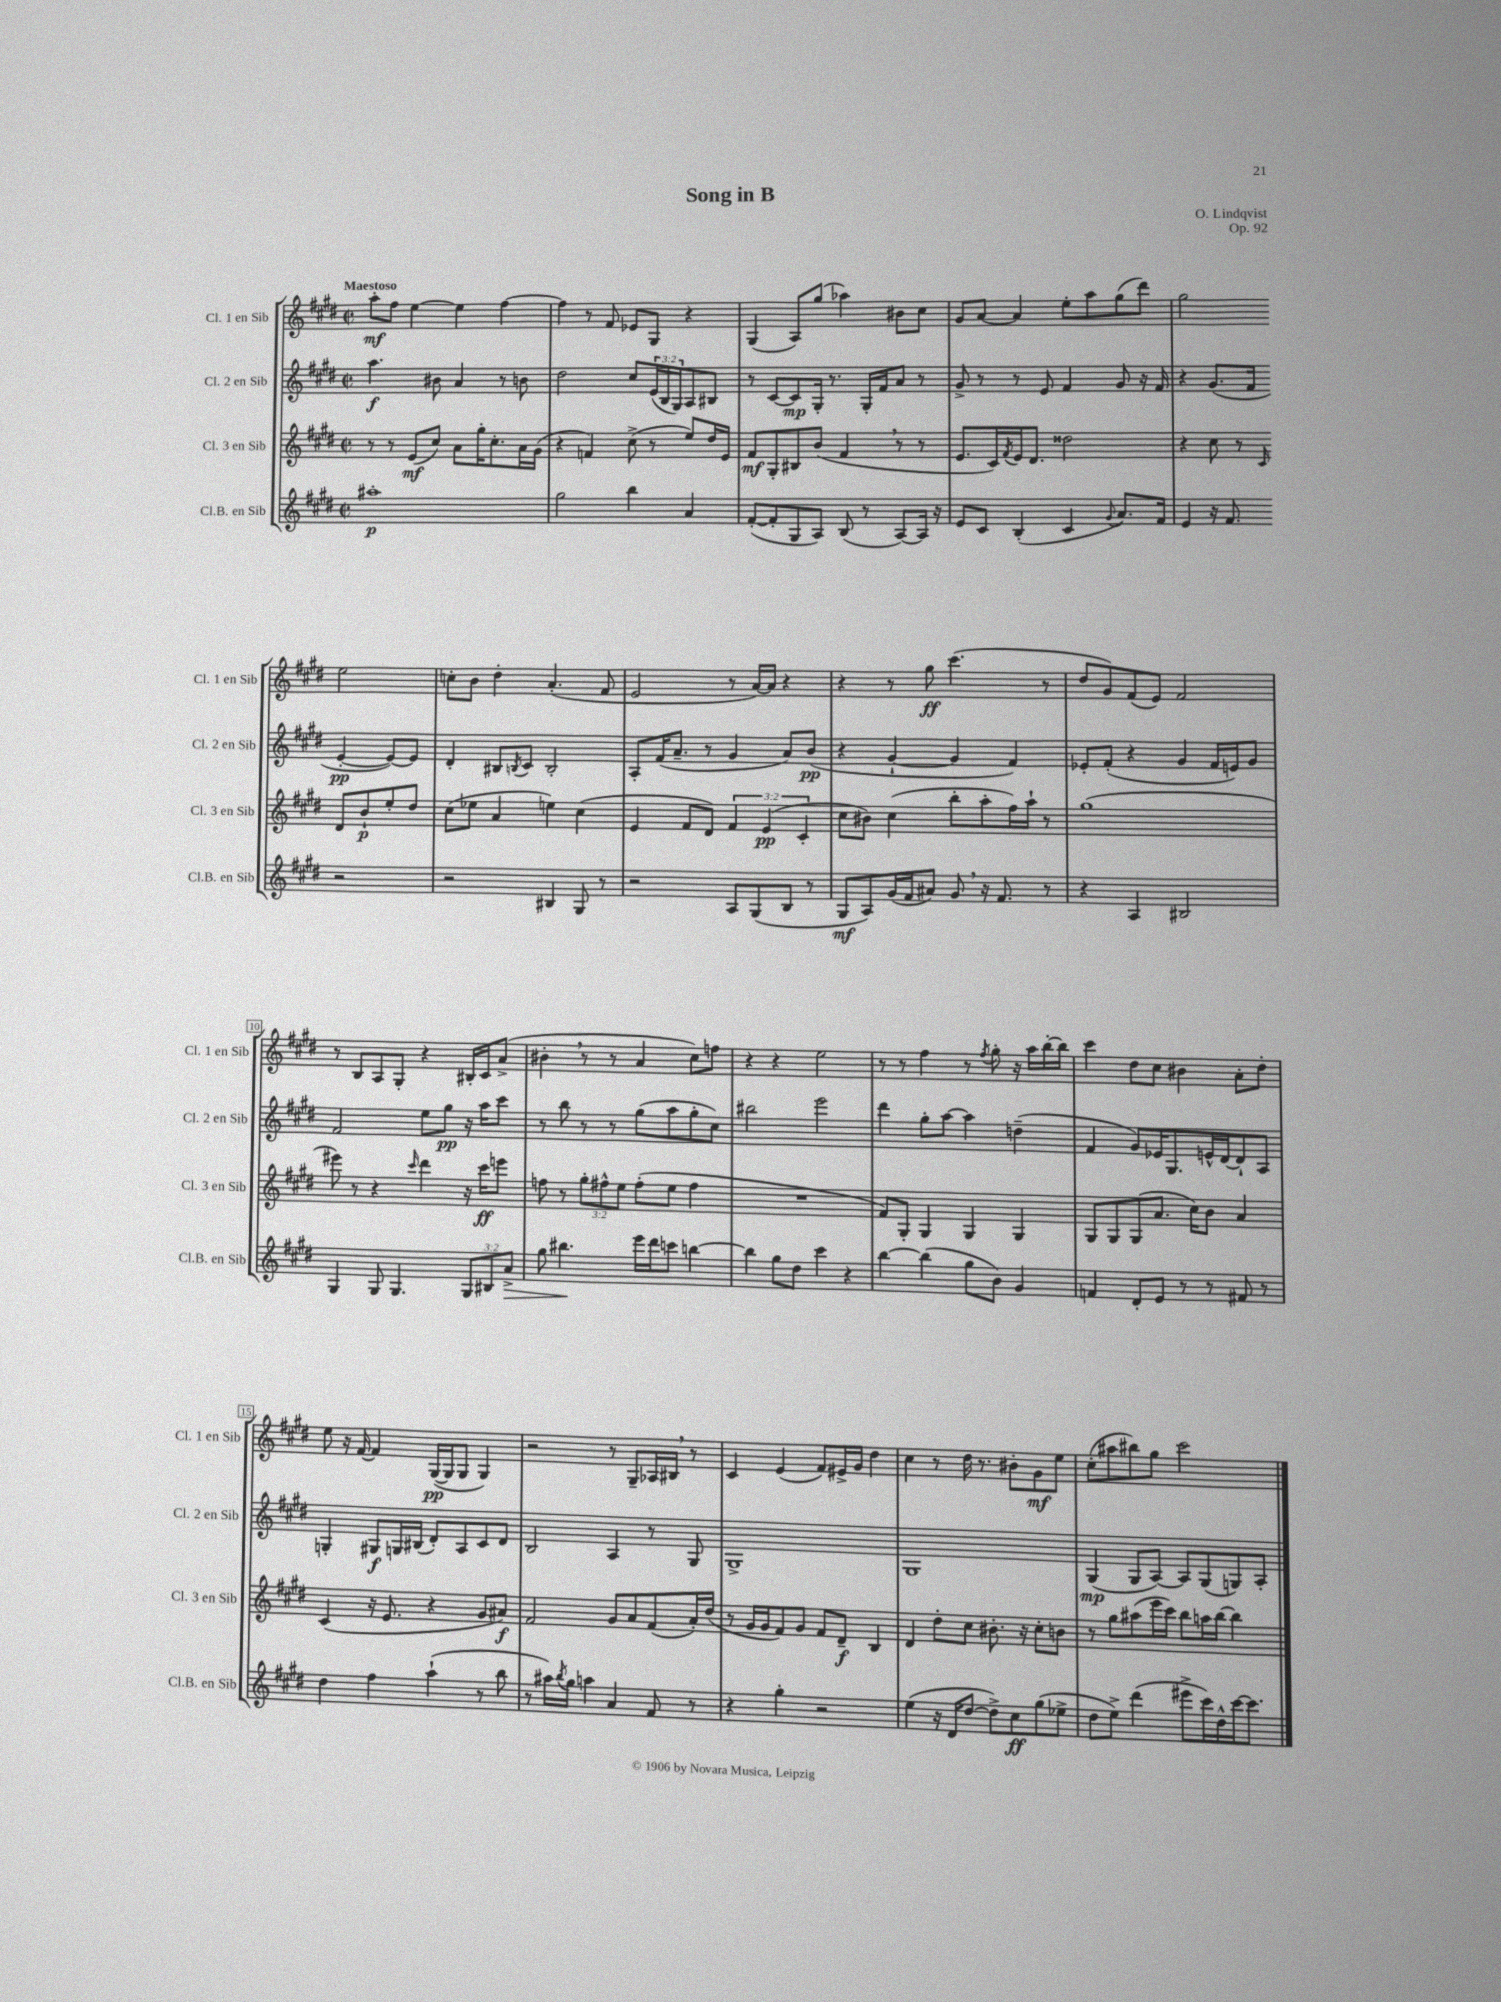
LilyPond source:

\header { title = "Song in B" composer = "O. Lindqvist" opus = "Op. 92" }
<<
\new StaffGroup <<
\new Staff = "s0" \with { instrumentName = "Cl. 1 en Sib" shortInstrumentName = "Cl. 1 en Sib" } {
    \clef treble \key e \major \defaultTimeSignature \time 2/2 \tempo "Maestoso"
    a''8-.\mf fis''8 e''4~ e''4 fis''4~ |
    fis''4 r8 fis'8 ees'8 gis8 r4 |
    gis4( a8) gis''8( aes''4) bis'8 cis''8 |
    gis'8 a'8~ a'4 e''8-. a''8 gis''8( dis'''8) |
    gis''2 e''2 |
    c''8-. b'8 dis''4-. a'4.-.( fis'8 |
    e'2 r8 a'16~) a'16 r4 |
    r4 r8 gis''8\ff cis'''4.( r8 |
    dis''8 gis'8) fis'8( e'8) fis'2 |
    r8 b8 a8 gis8-. r4 bis16-. cis'16 a'8->( |
    bis'4-. \breathe r8 r8 a'4 cis''8) f''8 |
    r4 r4 e''2 |
    r8 r8 fis''4 r8 \acciaccatura { fis''8 } gis''8-. r16 a''16 b''16~-. b''16 |
    cis'''4 dis''8 cis''8 bis'4 a'8-. dis''8-. |
    e''8 r16 fis'16~ fis'4 gis16~\pp( gis16 gis8 gis4) |
    r2 r8 gis8-- aes16 bis16 \breathe r8 |
    cis'4 e'4( fis'8) eis'16-> gis'16 dis''4 |
    cis''4 r8 dis''16 r8. bis'8-. gis'8\mf e''8 |
    cis''8-.( ais''8 bis''8) gis''8 cis'''2 \bar "|." |
}
\new Staff = "s1" \with { instrumentName = "Cl. 2 en Sib" shortInstrumentName = "Cl. 2 en Sib" } {
    \clef treble \key e \major \defaultTimeSignature \time 2/2 \override Staff.TupletNumber.text = #tuplet-number::calc-fraction-text
    a''4.\f bis'8 a'4 r8 b'8 |
    dis''2 cis''8 \tuplet 3/2 { e'16( b16 gis16) } a8 bis8 |
    r8 cis'8~ cis'8\mp gis16-. r8. gis16-. fis'16 a'8 r8 |
    gis'8-> r8 r8 e'8 fis'4 gis'8 r16 fis'16 |
    r4 gis'8.( fis'16 e'4~-.\pp e'8~) e'8 |
    dis'4-. bis8 \acciaccatura { b8 } cis'8 b2-. |
    a8-. fis'16( a'8.-- r8 gis'4 a'8) b'8\pp( |
    r4 gis'4~-! gis'4 fis'4) |
    ees'8-. fis'8-.( r4 gis'4 fis'16 e'16) gis'8 |
    fis'2 e''8 gis''8\pp r16 a''16 cis'''8 |
    r8 b''8 r8 r8 gis''8( a''8 gis''8-. cis''8) |
    bis''2 e'''2 |
    dis'''4 gis''8-. a''8~ a''4 d''4--( |
    fis'4 gis'8) ees'16 gis8. e'16-^ dis'16~ dis'8-! a8 |
    g4-. gis8\f g16 bis16( dis'8-.) a8 cis'8 dis'8 |
    b2 a4 r8 gis8 |
    gis1-> |
    gis1 |
    gis4\mp( gis8 a8~) a8 gis8( g8) a8-. \bar "|." |
}
\new Staff = "s2" \with { instrumentName = "Cl. 3 en Sib" shortInstrumentName = "Cl. 3 en Sib" } {
    \clef treble \key e \major \defaultTimeSignature \time 2/2 \override Staff.TupletNumber.text = #tuplet-number::calc-fraction-text
    r8 r8 e'8\mf( cis''8) a'8 gis''16-. cis''8.-. a'16 gis'16( |
    r4 f'4) cis''8->( r8 e''8) dis''16 e'16 |
    fis'8\mf gis8-. bis8 b'8( fis'4 \breathe r8 r8 |
    e'8. cis'16) \acciaccatura { fis'8 } e'16 dis'8. disis''2 |
    r4 cis''8 r8 \grace { cis'16 } dis'8 b'8-!\p e''8-. dis''8 |
    cis''8( ees''8 a'4 e''4) cis''4( |
    e'4 fis'8 dis'8) \tuplet 3/2 { fis'4 e'4\pp( cis'4-. } |
    cis''8 bis'8) cis''4( b''8-. a''8-. fis''16) a''16-! r8 |
    gis''1( |
    eis'''8) r8 r4 \grace { cis'''16 } dis'''4 r16 cis'''16\ff e'''8 |
    f''8 r8 \tuplet 3/2 { gis''8-. fis''8-^ e''8 } fis''8-.( e''8 fis''4 |
    R1 |
    fis'8) gis8-. gis4 gis4 gis4 |
    gis8 gis8 gis8( a'8. cis''16) b'8 a'4 |
    cis'4( r16 e'8. r4 gis'8 ais'8\f) |
    fis'2 gis'8 a'8 fis'8( a'16-.) dis''16( |
    r8 gis'16 gis'16 fis'8) gis'8 fis'8 dis'8--\f b4 |
    dis'4 dis''8-. cis''8 bis'8.-. r16 cis''8-. b'8 |
    r8 gis''8 ais''8( e'''16 cis'''16) b''8 a''16 b''16~ b''4 \bar "|." |
}
\new Staff = "s3" \with { instrumentName = "Cl.B. en Sib" shortInstrumentName = "Cl.B. en Sib" } {
    \clef treble \key e \major \defaultTimeSignature \time 2/2 \override Staff.TupletNumber.text = #tuplet-number::calc-fraction-text
    ais''1-.\p |
    gis''2 b''4 a'4 |
    fis'8~-.( fis'8-. gis8 a8) b8( r8 a8~) a16 r16 |
    e'8 cis'8 b4-.( cis'4 \appoggiatura { gis'8 } a'8.) fis'16 |
    e'4 r16 fis'8. r2 |
    r2 bis4 gis8 r8 |
    r2 a8 gis8( b8 r8 |
    gis8\mf a8) gis'16( fis'16 ais'8) gis'8 \breathe r16 fis'8. r8 |
    r4 a4 bis2 |
    gis4 gis8 gis4. \tuplet 3/2 { gis8 bis8 a'8->\> } |
    gis''8 bis''4.\! e'''16 dis'''16 c'''8 b''4~ |
    b''4 gis''8 dis''8 cis'''4 r4 |
    b''4~ b''4( gis''8 b'8) gis'4 |
    f'4 dis'8-. e'8 r8 r8 fis'8 r8 |
    dis''4 fis''4 a''4-!( r8 b''8 |
    r8 ais''16) \acciaccatura { b''8 } gis''16 a''4 a'4 fis'8 r8 |
    r4 gis''4-. r2 |
    e''4( r16 dis'16 dis''8~ dis''8->) cis''8\ff gis''8( ees''8-> |
    dis''8 e''8->) dis'''4( eis'''8-> cis'''16) dis''16-^ cis'''16~ cis'''8. \bar "|." |
}
>>
>>
\layout { \context { \Score \override BarNumber.stencil = #(make-stencil-boxer 0.1 0.3 ly:text-interface::print) } }
